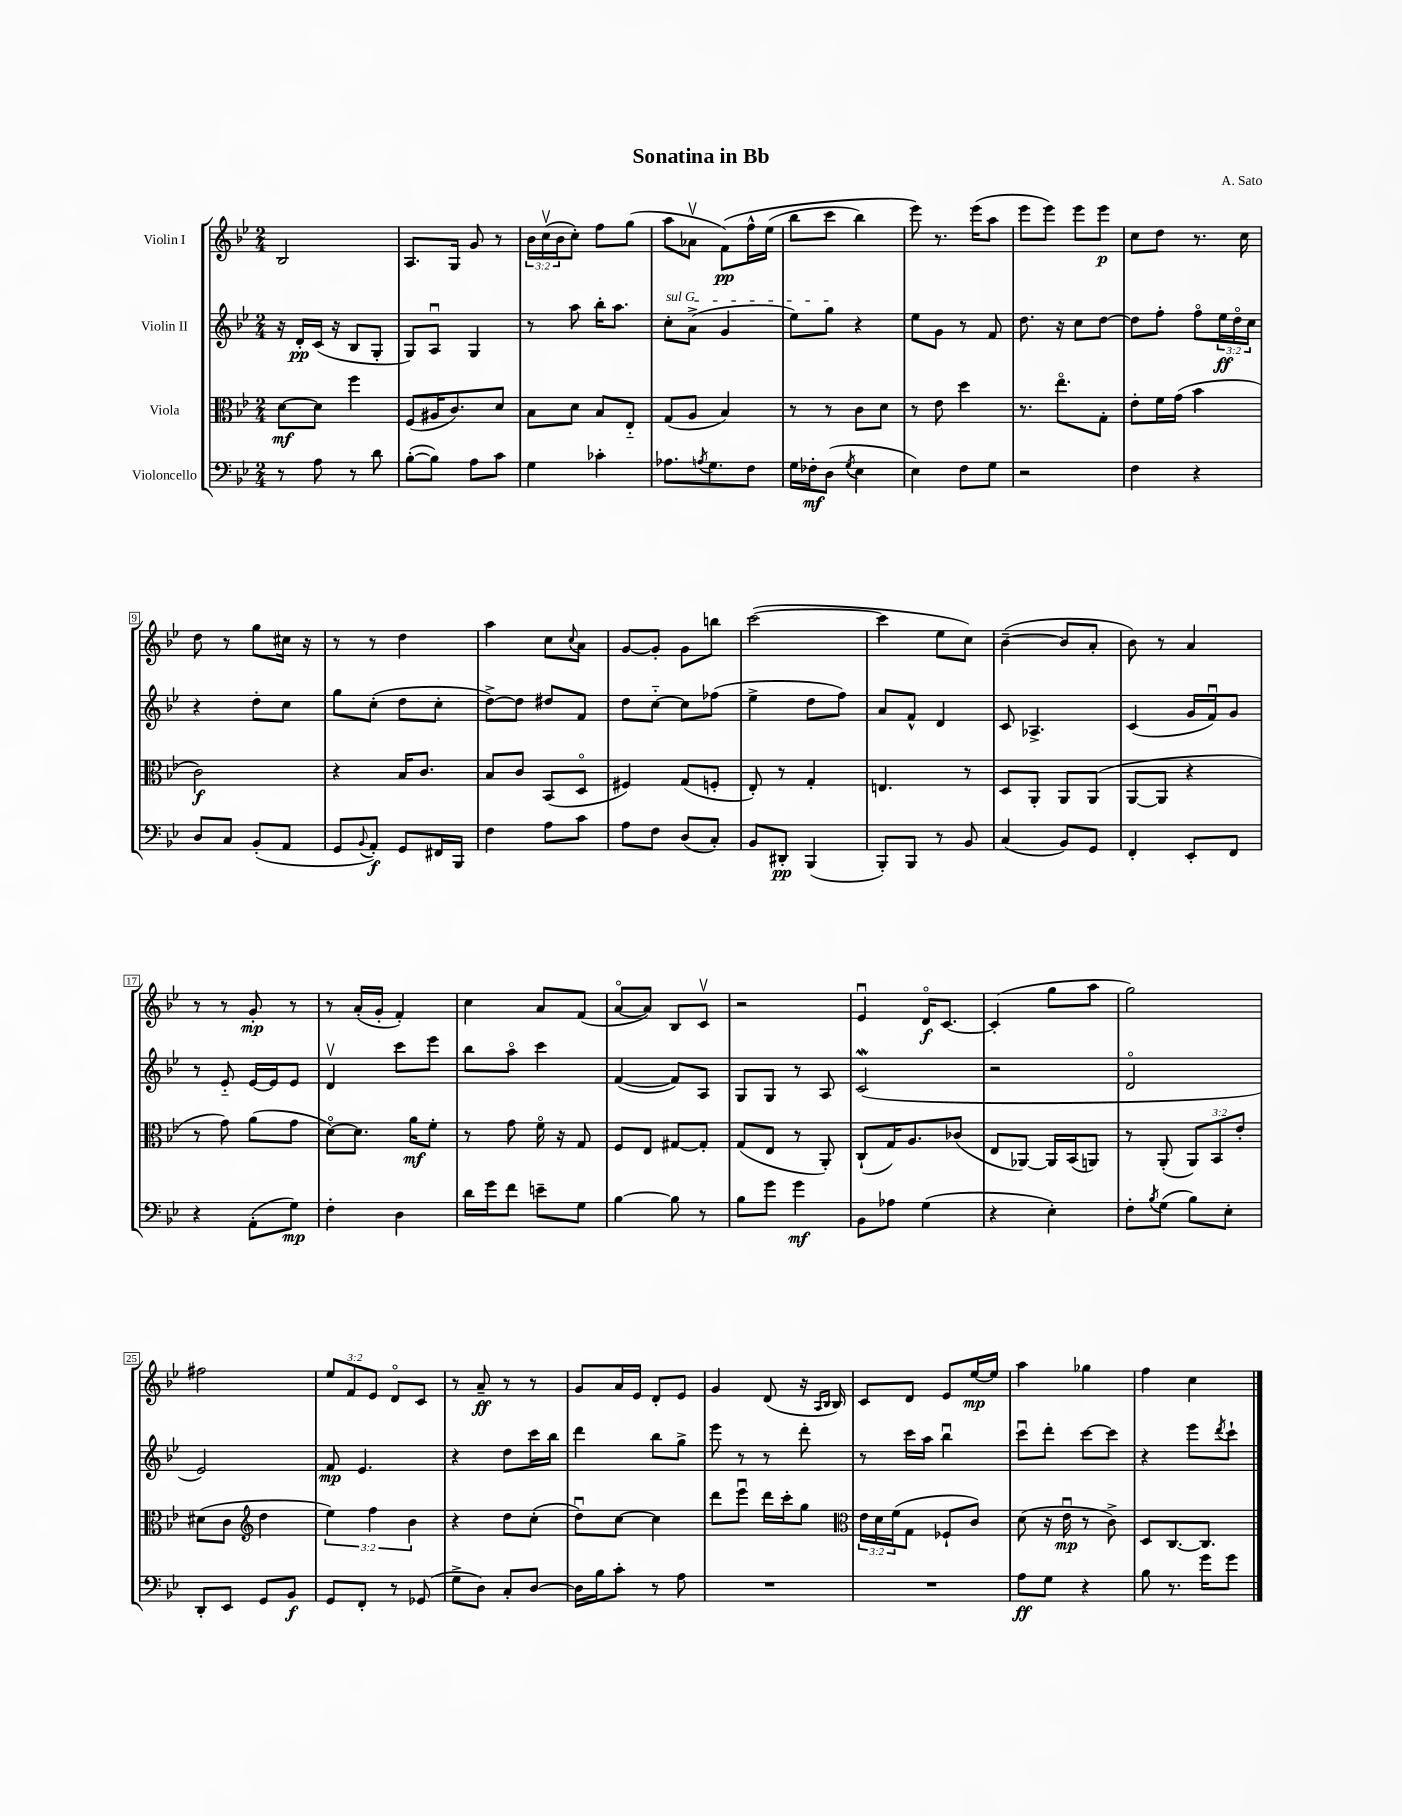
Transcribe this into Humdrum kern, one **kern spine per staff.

**kern	**kern	**kern	**kern
*staff4	*staff3	*staff2	*staff1
*clefF4	*clefC3	*clefG2	*clefG2
*k[b-e-]	*k[b-e-]	*k[b-e-]	*k[b-e-]
*M2/4	*M2/4	*M2/4	*M2/4
8r	[8d	16r	2B-
.	.	16d'	.
8A	8d]	(16c	.
.	.	16r	.
8r	4ff	8B-	.
8d	.	8G'	.
=	=	=	=
([8B-'	(8F	8G)	8.A
8B-])	16A#	8Au	.
.	8.c)	.	16G
8A	.	4G	8g
8c	8d	.	8r
=	=	=	=
4G	8B-	8r	24b-
.	.	.	(24ccv
.	.	.	24b-
.	8d	8aa	8cc')
4c-'	8B-	16bb-'	8ff
.	.	8.aa	.
.	8E-'~	.	(8gg
=	=	=	=
8.A-	(8G	8cc'	8aa
.	8A	(8a^	8a-v
8qA	.	.	.
8.G	.	.	.
.	4B-)	4g	&(8f)
8F	.	.	16ff^^
.	.	.	(16ee-
=	=	=	=
16G	8r	8ee-)	8bb-
16F-'	.	.	.
(8D	8r	8gg	8ccc
8qG	.	.	.
4E-	8c	4r	4bb-)
.	8d	.	.
=	=	=	=
4E-)	8r	8ee-	8eee-&)
.	8e-	8g	8.r
8F	4dd	8r	.
.	.	.	(16eee-
8G	.	8f	8aa
=	=	=	=
2r	8.r	8.dd	8eee-
.	.	.	8eee-)
.	8.ee-o	16r	.
.	.	8cc	8eee-
.	8G'	[8dd	8eee-
=	=	=	=
4F	8e-'	8dd]	8cc
.	16f	8ff'	8dd
.	(16g	.	.
4r	4b-	8ffo	8.r
.	.	24ee-	.
.	.	24ddo	.
.	.	.	16cc
.	.	24cc	.
=	=	=	=
8D	2c)	4r	8dd
8C	.	.	8r
(8BB-'	.	8dd'	8gg
8AA	.	8cc	16cc#
.	.	.	16r
=	=	=	=
8GG	4r	8gg	8r
8qqBB-	.	.	.
8AA')	.	(8cc'	8r
8GG	16B-	8dd	4dd
.	8.c	.	.
16FF#	.	8cc'	.
16BBB-	.	.	.
=	=	=	=
4F	8B-	[8dd^)	4aa
.	8c	8dd]	.
8A	(8BB-	8dd#	8cc
.	.	.	8qqcc
8c	8Do	8f	8a
=	=	=	=
8A	4F#)	8dd	[8g
8F	.	[8cc'~	8g']
(8D	(8G	8cc]	8g
8C')	8F'	(8ff-	8bb
=	=	=	=
8BB-	8E-')	4ee-^	([2ccc
8DD#'	8r	.	.
(4BBB-	4G'	8dd	.
.	.	8ff)	.
=	=	=	=
8BBB-')	4.E	8a	4ccc]
8BBB-	.	8f^^	.
8r	.	4d	8ee-
8BB-	8r	.	8cc)
=	=	=	=
(4C	8D	8c	([4b-~
.	8AA'	4.A-^	.
8BB-)	8AA	.	8b-]
8GG	(8AA	.	8a'
=	=	=	=
4FF'	[8AA	(4c	8b-)
.	8AA]	.	8r
8EE-'	4r	16g	4a
.	.	16fu)	.
8FF	.	8g	.
=	=	=	=
4r	8r	8r	8r
.	8g)	8e-'~	8r
(8AA'	(8a	[16e-	8g'
.	.	16e-]	.
8G)	8g	8e-	8r
=	=	=	=
4F'	[8do)	4dv	8r
.	8.d]	.	(16a'
.	.	.	16g'
4D	.	8ccc	4f')
.	16a	.	.
.	8f'	8eee-	.
=	=	=	=
16d	8r	8bb-	4cc
16g	.	.	.
8f	8g	8aao	.
8e~	16fo	4ccc	8a
.	16r	.	.
8G	8G	.	(8f
=	=	=	=
[4B-	8F	([4f	[8ao
.	8E-	.	8a])
8B-]	[8G#	8f])	8B-
8r	8G#']	8A	8cv
=	=	=	=
8B-	(8G	8G	2r
8g	8E-	8G	.
4g	8r	8r	.
.	8AA')	8A	.
=	=	=	=
8BB-	(8C`	(2c	4e-u
8A-	16G)	.	.
.	8.A	.	.
(4G	.	.	16do
.	.	.	[8.c
.	(8c-	.	.
=	=	=	=
4r	8E-	2r	(4c']
.	[8AA-)	.	.
4E-')	16AA-]	.	8gg
.	(16BB-	.	.
.	8AA)	.	8aa
=	=	=	=
8F'	8r	2do	2gg)
8qB-	.	.	.
(8G	(8AA'	.	.
8B-)	12AA)	.	.
.	12BB-	.	.
8E-'	.	.	.
.	12e-'	.	.
=	=	=	=
8DD'	(8d#	2e-)	2ff#
8EE-	8c	.	.
*	*clefG2	*	*
8GG	4dd	.	.
8BB-	.	.	.
=	=	=	=
8GG	6ee-)	8f	12ee-
.	.	.	12f
8FF'	.	4.e-	.
.	6ff	.	12e-
8r	.	.	8do
.	6b-	.	.
(8GG-	.	.	8c
=	=	=	=
8G^	4r	4r	8r
8D)	.	.	8a~
8C'	8dd	8dd	8r
[8D	(8cc'	16ccc	8r
.	.	16bb-	.
=	=	=	=
16D]	8ddu)	4ddd	8g
16B-	.	.	.
8c'	[8cc	.	16a
.	.	.	16e-
8r	4cc]	8bb-	8d'
8A	.	8gg^	8e-
=	=	=	=
2r	8ddd	8eee-	4g
.	8eee-u	8r	.
.	16ddd	8r	(8d
.	16ccc'	.	.
.	8gg	8ddd'	16r
.	.	.	16qqA
.	.	.	16qqB-
.	.	.	16B-)
=	=	=	=
*	*clefC3	*	*
2r	24e-	8r	8c
.	24d	.	.
.	(24f	.	.
.	8G	16ccc	8d
.	.	16aa	.
.	8F-`	4bb-u	8e-
.	8c)	.	[16ee-
.	.	.	16ee-]
=	=	=	=
8A	(8d	8cccu	4aa
8G	16r	8ddd'	.
.	16e-u	.	.
4r	8r	[8ccc	4gg-
.	8c^)	8ccc]	.
=	=	=	=
8B-	8D	4r	4ff
8.r	[8.C	.	.
.	.	8eee-	4cc
16g	8.C]	.	.
.	.	8qddd	.
8g	.	8ccc`	.
==	==	==	==
*-	*-	*-	*-
